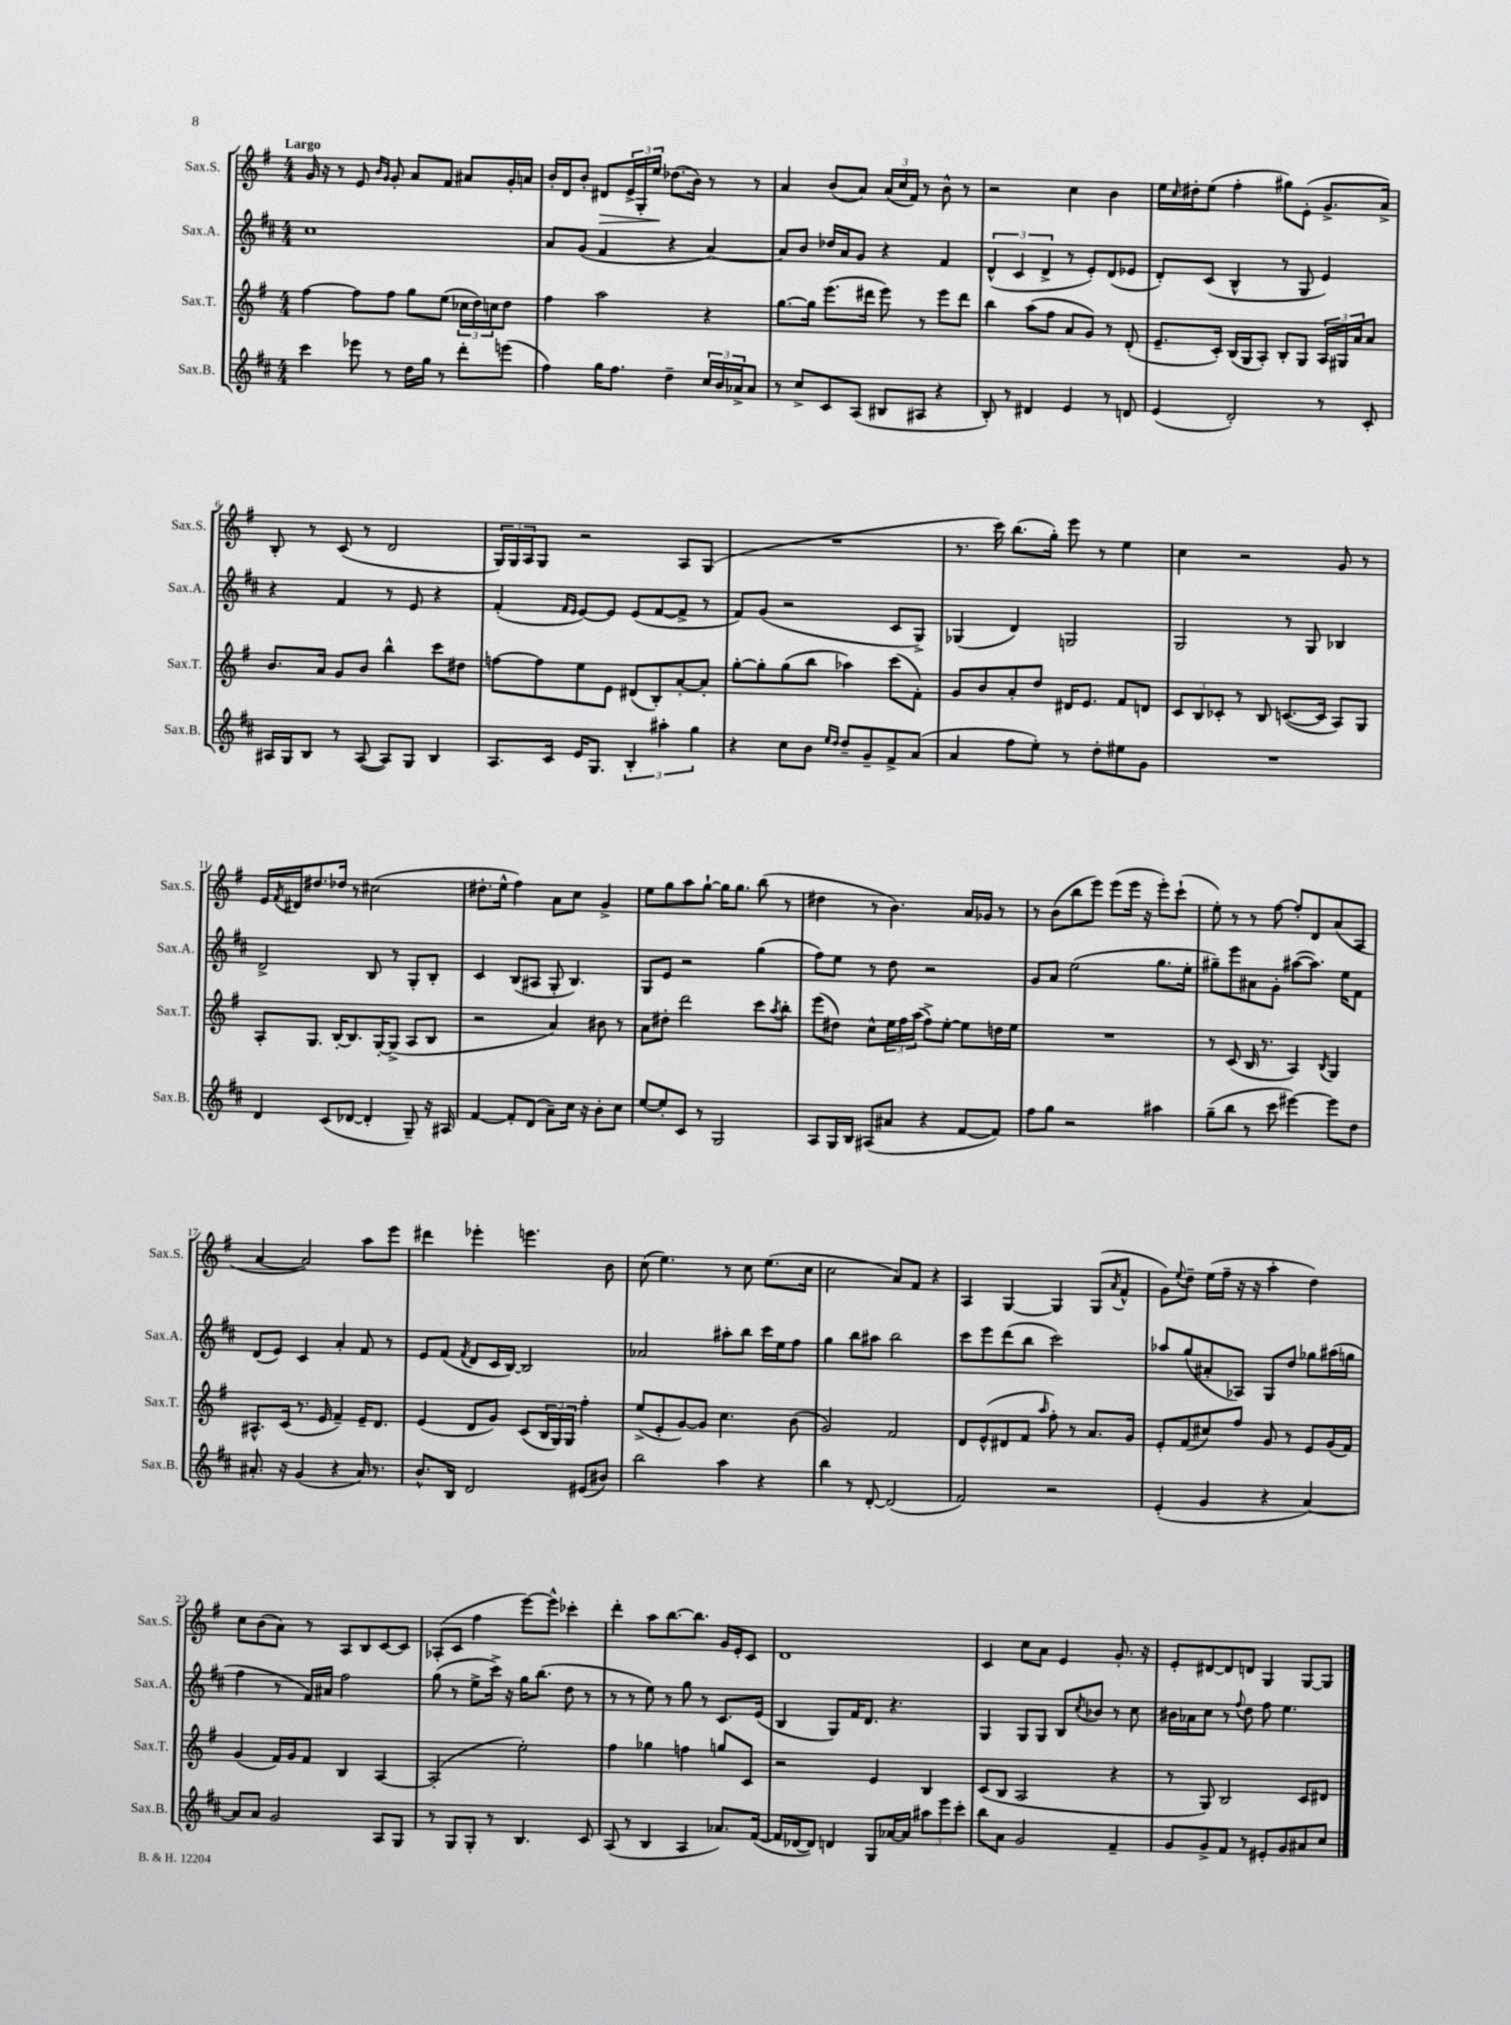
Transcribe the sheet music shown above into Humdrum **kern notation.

**kern	**kern	**kern	**kern	**dynam
*part4	*part3	*part2	*part1	*part1
*staff4	*staff3	*staff2	*staff1	*staff1
*I"Sax.B.	*I"Sax.T.	*I"Sax.A.	*I"Sax.S.	*
*I'Sax.B.	*I'Sax.T.	*I'Sax.A.	*I'Sax.S.	*
*clefG2	*clefG2	*clefG2	*clefG2	*
*k[f#c#]	*k[f#]	*k[f#c#]	*k[f#]	*
*M4/4	*M4/4	*M4/4	*M4/4	*
=1	=1	=1	=1	=1
!	!	!	!LO:TX:a:B:t=Largo	!
4ccc#\	[4ff#\	1cc#	16g/	.
.	.	.	16r	.
.	.	.	8r	.
8eee-X\	8ff#\L]	.	8e/	.
.	.	.	16qqb/LL	.
.	.	.	16qqg/JJ	.
8r	8ff#\J	.	8g'/	.
16dd\LL	8gg\L	.	8a/L	.
16gg\JJ	.	.	.	.
8r	(8ee\J	.	8f#/J	.
8ddd'\L	24cc-X\LL	.	8a#X/L	.
.	24dd\)	.	.	.
.	24ccn\J	.	.	.
(8eeen\J	8dd\J	.	16g'/L	.
.	.	.	16an/JJ	.
=2	=2	=2	=2	=2
4ff#\)	4ff#\	8a/L	16b'/LL	.
.	.	.	16d/J	.
.	.	(8g/J	8b'/J	.
!	!	!	!	!LO:HP:b
16gg\KL	2aa\	4f#/	8d#X/L	>
8.ff#\J	.	.	.	.
.	.	.	24e^/L	.
.	.	.	24G'/	.
.	.	.	24ee/JJ	.
4dd~\	.	4r	(8.dd-X\L	]
.	.	.	16b\Jk)	.
24cc#/LL	4r	[4a/)	8r	.
24b/	.	.	.	.
24a-X^/J	.	.	.	.
8a-/J	.	.	8r	.
=3	=3	=3	=3	=3
8r	[8.gg\L	8a/L]	4a/	.
8cc#^/L	.	8b/J	.	.
.	16gg\Jk]	.	.	.
8c#/	(8.eee\L	16dd-X/LL	(8b/L	.
.	.	16a/J	.	.
(8A/J	.	8g/J	8a/J)	.
.	16ddd#X\Jk	.	.	.
8B#X/L	8eee\)	4r	(24a/LL	.
.	.	.	24cc/	.
.	.	.	24f#/JJ)	.
8A#X/J	8r	.	8r	.
4r	8eee\L	4f#/	8b^^\	.
.	8ddd#\J	.	8r	.
=4	=4	=4	=4	=4
8B'/)	4bb\	(6d^^/	2r	.
8r	.	.	.	.
.	.	6c#/	.	.
4d#X/	(8aa\L	.	.	.
.	.	6d^/	.	.
.	8ff#\J	.	.	.
4e/	8a/L	8r	4cc\	.
.	8g/J)	8e'/L)	.	.
8r	8r	(8d/	4b\	.
8dn/	(8d'/	8e-X/J	.	.
=5	=5	=5	=5	=5
(4e/	8.e~/L	8d'/L)	16ee\LL	.
.	.	.	16qqcc/	.
.	.	.	16dd#X'\J	.
.	.	(8c#/J	(8ee\J	.
.	16c'/Jk)	.	.	.
2d'/)	(16B/LL	4B^^/	4ff#'\	.
.	16G/J	.	.	.
.	8A'/J)	.	.	.
.	8B'/L	8r	8gg#X\L)	.
.	8G/J	8G/	(8e'\J	.
8r	24A/LL	4e/)	8.g^/L	.
.	24G#X/	.	.	.
.	24a/J	.	.	.
8c#'/	8a/J	.	.	.
.	.	.	16a^/Jk)	.
!!LO:LB:g=z
=6	=6	=6	=6	=6
16A#X/LL	8.b/L	4r	8B'/	.
16G/J	.	.	.	.
8B/J	.	.	8r	.
.	16a/Jk	.	.	.
8r	8g/L	4f#/	(8c/	.
([8A#/	8b/J	.	8r	.
8A#/L])	4bb^^\	8r	2d/	.
8G/J	.	8e/	.	.
4B/	8ccc\L	4r	.	.
.	8dd#X\J	.	.	.
=7	=7	=7	=7	=7
8.A/L	[8ffn\L	(4f#'/	24G/LL)	.
.	.	.	24G/	.
.	.	.	24A/J	.
.	8ff\]	.	8G/J	.
16c#/Jk	.	.	.	.
.	.	16qqf#/LL	.	.
.	.	16qqe/JJ	.	.
16e/KL	8ee\	[8e/L)	2r	.
8.G/J	.	.	.	.
.	8e\J	8e/J]	.	.
6B'/	(8d#X/L	(8e/L	.	.
.	8B'/)	[8f#/	.	.
6aa#X'\	.	.	.	.
.	[8a'/	8f#^/J]	8A/L	.
6gg\	.	.	.	.
.	8a'/J]	8r	(8G/J	.
=8	=8	=8	=8	=8
4r	[8gg'\L	8f#/L)	1r	.
.	8gg'\]	(8g/J	.	.
8cc#\L	(8gg\	2r	.	.
8b\J	8bb\J	.	.	.
16qqee/LL	.	.	.	.
16qqdd/JJ	.	.	.	.
8dd~/L	4aa-X\)	.	.	.
8g~/	.	.	.	.
8f#^/	(8ccc\L	8c#/L	.	.
(8a/J	8f#'\J)	8G^/J)	.	.
=9	=9	=9	=9	=9
4a/	8g/L	(4G-X/	8.r	.
.	8b/	.	.	.
.	.	.	16ccc\)	.
8ff#\L	8a'/	4d/)	(8.bb\L	.
8ee'\J)	8dd/J	.	.	.
.	.	.	16gg'\Jk)	.
8r	16d#X/KL	2Gn/	8eee\	.
.	8.e/J	.	.	.
8dd'\L	.	.	8r	.
8ee#X\	8f#/L	.	4ee\	.
8g\J	8dn/J	.	.	.
=10	=10	=10	=10	=10
1r	12c/L	2G/	4cc\	.
.	12B/	.	.	.
.	12c-X'/J	.	.	.
.	8r	.	2r	.
.	8B/	.	.	.
.	([8.cn/L	8r	.	.
.	.	8G/	.	.
.	16c/Jk]	.	.	.
.	8A/L)	4B-X/	8g/	.
.	8G/J	.	8r	.
!!LO:LB:g=z
=11	=11	=11	=11	=11
4d/	8A'/L	2d^/	16e/LL	.
.	.	.	8qf#/	.
.	.	.	16d#X/J	.
.	8.G/J	.	8.dd#X/	.
(8c#/L	.	.	.	.
.	[16B'/KL	.	16dd-X/Jk	.
[8d-X/J	8.B/]	.	8r	.
4d-'/]	.	8B/	(2cc#X\	.
.	[16G'/K	.	.	.
.	(8G^/J]	8r	.	.
8G~/)	8A/L	8G'/L	.	.
16r	8B/J	8B'/J	.	.
16A#X/	.	.	.	.
=12	=12	=12	=12	=12
[4f#/	2r	4c#/	8.dd#X'\L	.
.	.	.	16ee^^\Jk	.
8f#'/L]	.	(8B/L	4ff#\)	.
(8d/J	.	8A#X/J	.	.
8a~\L)	4a/)	8G'/	8a\L	.
16cc#\Jk	.	4.B/)	8cc\J	.
16r	.	.	.	.
8b'\L	8b#X\	.	4g^/	.
8cc#\J	8r	.	.	.
=13	=13	=13	=13	=13
[8ee/L	8a\L	8G/L	8ee\L	.
8ee'/]	8dd#X'\J	8e/J	8gg\	.
8c#/J	2ddd\	2r	8aa\	.
8r	.	.	[8gg`\J	.
2G/	.	.	16gg\KL]	.
.	.	.	8.gg\J	.
.	8ccc\L	(4gg\	(8bb\	.
.	8qaa/	.	.	.
.	8bb'\J	.	8r	.
=14	=14	=14	=14	=14
8A/L	(8eee\L	8ff#\L)	4dd#X\	.
16G/L	8dd#X\J)	8ee\J	.	.
16B/JJ	.	.	.	.
(8A#X/L	8cc^^\L	8r	8r	.
8a#X/J	24ee\L	8dd\	4.b\)	.
.	24ff#\	.	.	.
.	(24aa\JJ	.	.	.
4r	8ff#^\L)	2r	.	.
.	[8ee'\J	.	.	.
[8f#/L	8ee\L]	.	16a/LL	.
.	.	.	16g-X/JJ	.
8f#/J])	16ddn\L	.	8r	.
.	16ee\JJ	.	.	.
=15	=15	=15	=15	=15
8ff#\L	1r	8g/L	8r	.
8gg\J	.	8a/J	(8b\L	.
2r	.	(2ee\	8bb\	.
.	.	.	8eee\J)	.
.	.	.	(8eee\L	.
.	.	.	16eee\Jk	.
.	.	.	16r	.
4aa#X\	.	8.gg\L	8eee'\L)	.
.	.	.	(8ccc`\J	.
.	.	16ee'\Jk	.	.
=16	=16	=16	=16	=16
(8gg~\L	8r	8gg#X~\L)	8ee'\)	.
8bb\J	(8c/	8eee\	8r	.
8r	16B/	8a#X\	8r	.
.	8.r	.	.	.
8ccc#\	.	8g'\J	[8ff#\	.
[4eee#X\)	4A/)	([8aa#X\L	8ff#'/L]	.
.	.	8.aa#\J])	8d/	.
.	8qB/	.	.	.
8eee#\L]	4G/	.	(8a/	.
.	.	16ee\KL	.	.
8dd\J	.	8f#\J	8A/J	.
!!LO:LB:g=z
=17	=17	=17	=17	=17
8.a#X'/	8.A#X^^/L	(8d/L	[4a/	.
.	.	8e/J)	.	.
16r	(16c/Jk	.	.	.
(4g/	8.r	4c#/	2a/])	.
.	16e/	.	.	.
4r	4f#~/)	4a'/	.	.
16a#/)	16e~/KL	8f#/	8aa\L	.
8.r	8.d/J	.	.	.
.	.	8r	8eee\J	.
=18	=18	=18	=18	=18
8.b^^/L	(4e/	8e/L	4ddd#X\	.
.	.	(8f#/J	.	.
16B/Jk	.	.	.	.
.	.	8qf#/	.	.
2d/	8d/L	8d/L	4eee-X'\	.
.	8g/J)	16c#/L	.	.
.	.	[16B/JJ)	.	.
.	(8c/L	2B/]	4.eeen\	.
.	24B/L	.	.	.
.	24G/)	.	.	.
.	24G/JJ	.	.	.
(8e#X/L	4ff#'\	.	.	.
8b#X/J)	.	.	8b\	.
=19	=19	=19	=19	=19
2bb\	(8ee^/L	2a-X/	(8cc\	.
.	8e'/	.	4.ee\)	.
.	[8g/)	.	.	.
.	8g/J]	.	.	.
4aa\	4.cc\	8aa#X'\L	8r	.
.	.	8bb\J	8cc\	.
4r	.	16ccc#\LL	(8.ee\L	.
.	.	16ee\J	.	.
.	(8b\	8ff#\J	.	.
.	.	.	16cc\Jk	.
=20	=20	=20	=20	=20
4bb\	2g/)	4gg\	2cc\	.
8r	.	8bb\L	.	.
[8d'/	.	8aa#X\J	.	.
(2d/]	2f#/	2bb\	8a/L)	.
.	.	.	8f#/J	.
.	.	.	4r	.
=21	=21	=21	=21	=21
2f#/)	8d/L	8ccc#\L	4A/	.
.	(8e^^/	8eee\	.	.
.	8d#X/	(8ddd\	[4G/	.
.	8f#/J	8bb\J	.	.
.	16qqaa/	.	.	.
2r	8ff#'\)	2ccc#\)	4G/]	.
.	8r	.	.	.
.	8.a/L	.	(8G/L	.
.	.	.	8qa/	.
.	.	.	8f#^^/J	.
.	16g/Jk	.	.	.
=22	=22	=22	=22	=22
(4e'/	8e'/L	8aa-X/L	8g\L)	.
.	.	.	8qqee/	.
.	(8f#/	(8gg/	8dd~\J	.
4g/	8cc#X/)	8a#X'/	(16ee\LL	.
.	.	.	16ff#~\JJ	.
.	8ff#/J	8A-X/J)	16r	.
.	.	.	16r	.
4r	8g/	8G/L	4aa'\	.
.	8r	8dd/J	.	.
[4a/)	8e/L	8gg-X\L	4dd\)	.
.	(16g/L	(16aa#X\L	.	.
.	16f#/JJ)	16ggn\JJ	.	.
!!LO:LB:g=z
=23	=23	=23	=23	=23
8a/L]	(4g/	4ff#\	8cc\L	.
8a/J	.	.	(8b\	.
2g/	16f#/LL)	8r	8a\J)	.
.	16g/J	.	.	.
.	8f#/J	16f#/LL)	8r	.
.	.	16a#X/JJ	.	.
.	4B/	2ff#\	8A/L	.
.	.	.	8B/	.
8A/L	[4A/	.	[8c/	.
8G/J	.	.	8c/J]	.
=24	=24	=24	=24	=24
8r	(2A'/]	(8gg\	(8A-X'/L	.
8G/L	.	8r	8c/J	.
8G'/J	.	8ee^\L	4ff#\	.
8r	.	16ccc#^\Jk)	.	.
.	.	16r	.	.
4.B/	2ee'\)	16gg\KL	[8eee\L)	.
.	.	(8.bb\J	.	.
.	.	.	8eee^^\J]	.
.	.	8dd\	4ccc-X'\	.
8c#/	.	8r	.	.
=25	=25	=25	=25	=25
(8A/	4ff#\	8r	4ddd'\	.
8r	.	8r	.	.
4B/	4gg-X\	8ee\)	8aa\L	.
.	.	8r	[8.bb\	.
4A/	4ffn\	8gg\	.	.
.	.	.	8.bb\J]	.
.	.	8r	.	.
8.a-X/L)	8ggn/L	8.c#/L	16g/LL	.
.	.	.	16e'/J	.
.	8c/J	.	8c/J	.
([16f#/Jk	.	(16e/Jk	.	.
=26	=26	=26	=26	=26
16f#/LL]	2r	4B/	1d	.
[16d-X/J	.	.	.	.
8d-/J])	.	.	.	.
4dn/	.	8G/L)	.	.
.	.	16f#/K	.	.
.	.	8.d/J	.	.
8G/L	4e/	.	.	.
[16a-X/L	.	4.r	.	.
16a-/JJ]	.	.	.	.
12aa#X\L	4B/	.	.	.
12eee\	.	.	.	.
12ccc#'\J	.	.	.	.
=27	=27	=27	=27	=27
8bb\L	(8c/L	4G/	4c/	.
8a\J	8B/J	.	.	.
2g/	2A/	8G/L	8cc\L	.
.	.	8G/J	8a\J	.
.	.	8B/L	4e/	.
.	.	8qcc#/	.	.
.	.	8b-X/J	.	.
4f#~/	4r	8r	8.g'/	.
.	.	8cc#\	.	.
.	.	.	16r	.
=28	=28	=28	=28	=28
8g/L	8r	16b#X\LL	8e'/L	.
.	.	16a-X\J	.	.
8g^/	8G/)	8cc#\J	[8d#X/	.
8f#/J	2B/	8r	8d#/]	.
.	.	8qqff#/	.	.
8r	.	8dd\	8dn/J	.
8e#X'/L	.	8ff#\	4G/	.
8g/	.	4.ee\	.	.
8a#X/	8c/L	.	[8G/L	.
8cc#/J	8d#X/J	.	8G/J]	.
==	==	==	==	==
*-	*-	*-	*-	*-
